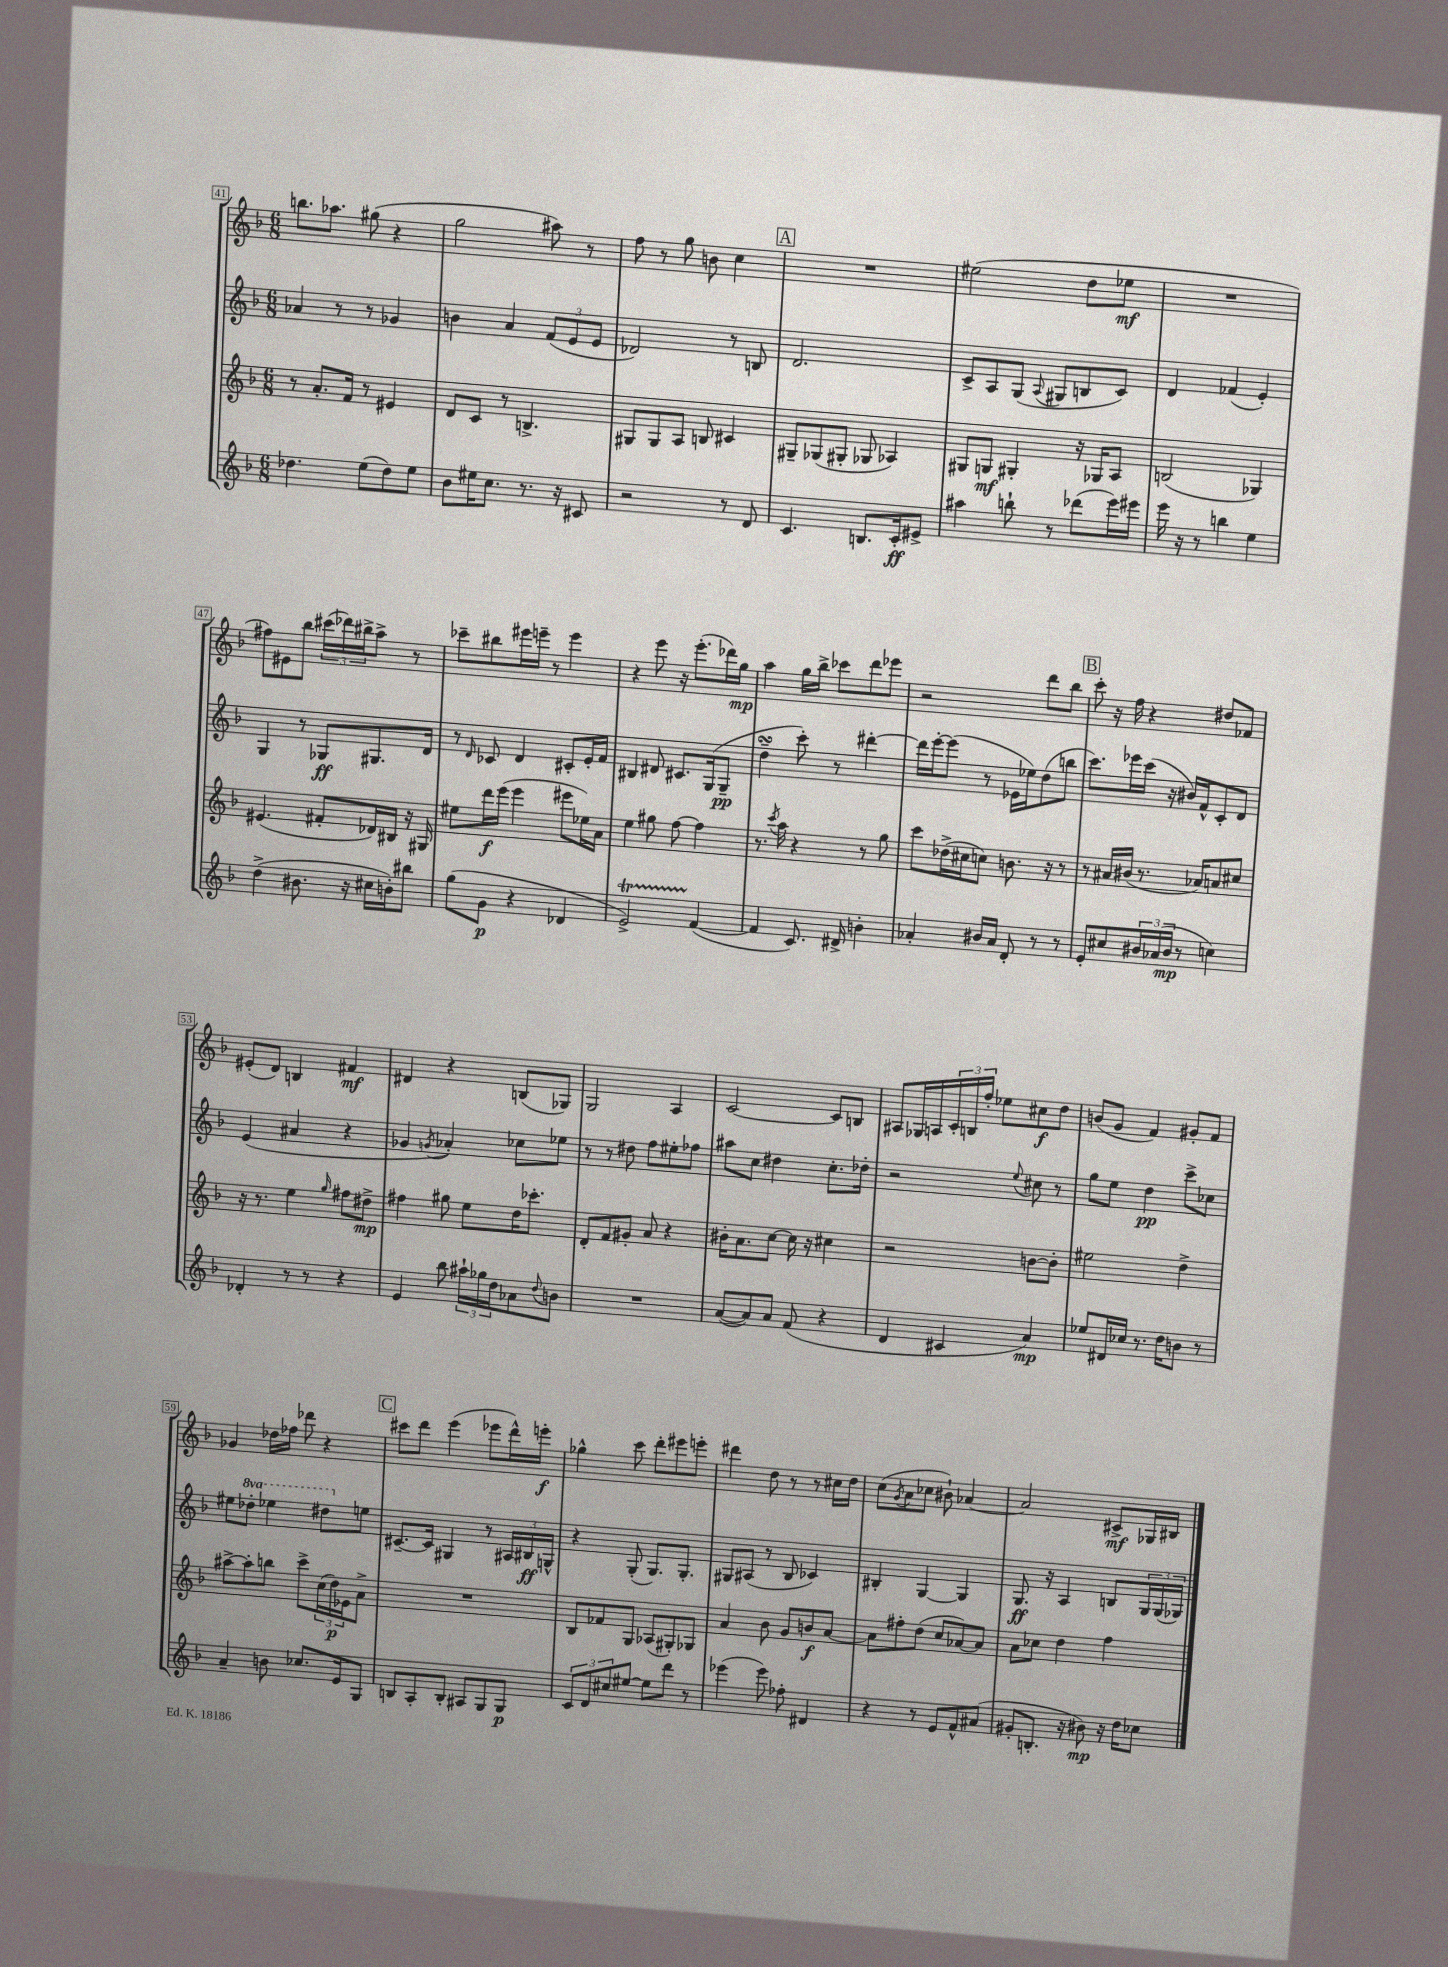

**kern	**dynam	**kern	**dynam	**kern	**dynam	**kern	**dynam
*part4	*part4	*part3	*part3	*part2	*part2	*part1	*part1
*staff4	*staff4	*staff3	*staff3	*staff2	*staff2	*staff1	*staff1
*clefG2	*	*clefG2	*	*clefG2	*	*clefG2	*
*k[b-]	*	*k[b-]	*	*k[b-]	*	*k[b-]	*
*M6/8	*	*M6/8	*	*M6/8	*	*M6/8	*
=41	=41	=41	=41	=41	=41	=41	=41
4.dd-X\	.	8r	.	4a-X/	.	8.bbn\L	.
.	.	8.a'/L	.	.	.	.	.
.	.	.	.	.	.	8.aa-X\J	.
.	.	.	.	8r	.	.	.
.	.	16f/Jk	.	.	.	.	.
(8ee\L	.	8r	.	8r	.	(8gg#X\	.
8dd-\)	.	4e#X/	.	4g-X/	.	4r	.
8ee\J	.	.	.	.	.	.	.
=42	=42	=42	=42	=42	=42	=42	=42
8b-\L	.	8d/L	.	4bn\	.	2gg\	.
16ee#X\K	.	8c/J	.	.	.	.	.
8.cc\J	.	.	.	.	.	.	.
.	.	8r	.	4a/	.	.	.
8.r	.	4.Bn^/	.	.	.	.	.
.	.	.	.	(12f/L	.	8aa#X\)	.
16r	.	.	.	.	.	.	.
.	.	.	.	12e/	.	.	.
8c#X/	.	.	.	.	.	8r	.
.	.	.	.	12e/J	.	.	.
=43	=43	=43	=43	=43	=43	=43	=43
2r	.	8G#X/L	.	2d-X/)	.	8ff\	.
.	.	8G#/	.	.	.	8r	.
.	.	8A/J	.	.	.	8gg\	.
.	.	8Bn/	.	.	.	8bn\	.
8r	.	4c#X/	.	8r	.	4cc\	.
8d/	.	.	.	8Bn/	.	.	.
!!LO:REH:place=s1:t=A
=44	=44	=44	=44	=44	=44	=44	=44
4.c/	.	8G#X~/L	.	2.d/	.	2.r	.
.	.	(8G-X/	.	.	.	.	.
.	.	8G#X'/J	.	.	.	.	.
8.Bn/L	.	8G-X/	.	.	.	.	.
.	.	4A-X/)	.	.	.	.	.
16c'/k	ff	.	.	.	.	.	.
8e#X^/J	.	.	.	.	.	.	.
=45	=45	=45	=45	=45	=45	=45	=45
4aa#X\	.	8G#X/L	.	8c^/L	.	(2ee#X\	.
.	.	8Gn/J	mf	8A/	.	.	.
8bbn`\	.	4G#X'/	.	(8G/J	.	.	.
.	.	.	.	8qqA/	.	.	.
8r	.	.	.	8G#X/L	.	.	.
(8ddd-X\L	.	16r	.	8Bn/	.	8dd\L	.
.	.	16G-X/KL	.	.	.	.	.
16eee\L)	.	8A/J	.	8c/J)	.	8ee-X\J	mf
16eee#X\JJ	.	.	.	.	.	.	.
=46	=46	=46	=46	=46	=46	=46	=46
16eee\	.	(2Bn/	.	4d/	.	2.r	.
16r	.	.	.	.	.	.	.
8r	.	.	.	.	.	.	.
4bbn\	.	.	.	(4f-X/	.	.	.
4ee\	.	4G-X/)	.	4e'/)	.	.	.
!!LO:LB:g=z
=47	=47	=47	=47	=47	=47	=47	=47
(4dd^\	.	(4.e#X/	.	4G/	.	8ff#X\L)	.
.	.	.	.	.	.	8e#X\	.
8.b#X\	.	.	.	8r	.	8bb-\J	.
.	.	8f#X'/L	.	8G-X/L	ff	(24ccc#X\LL	.
.	.	.	.	.	.	24ddd-X\)	.
16r	.	.	.	.	.	.	.
.	.	.	.	.	.	24bb#X^\J	.
16cc#X\LL	.	16d-X/L)	.	8.G#X/	.	8aa^\J	.
16bn'\J)	.	16B#X/JJ	.	.	.	.	.
8bb#X\J	.	16r	.	.	.	8r	.
.	.	16G#X/	.	16d/Jk	.	.	.
=48	=48	=48	=48	=48	=48	=48	=48
(8gg\L	.	8ee#X\L	.	8r	.	8ccc-X~\L	.
.	.	.	.	16qqd/	.	.	.
8g\J	p	16ddd\L	f	8c-X/	.	8bb#X\	.
.	.	(16eee\JJ	.	.	.	.	.
4r	.	4eee\	.	4d/	.	16eee#X\L	.
.	.	.	.	.	.	16eeen~\JJ	.
.	.	.	.	.	.	8r	.
4d-X/	.	8eee#X\L	.	8c#X'/L	.	4eee\	.
.	.	16ee-X\L)	.	16e'/L	.	.	.
.	.	16a\JJ	.	16f/JJ	.	.	.
=49	=49	=49	=49	=49	=49	=49	=49
2et^/)	.	4ee\	.	4B#X/	.	4r	.
.	.	8gg#X\	.	8d#X/	.	8eee\	.
.	.	[8ff\	.	8.c#X/L	.	16r	.
.	.	.	.	.	.	(8.eee'\L	.
([4f/	.	4ff\]	.	.	.	.	.
.	.	.	.	(16G/k	.	.	.
.	.	.	.	8G~/J	pp	16ddd-X\L)	.
.	.	.	.	.	.	16gg\JJ	mp
=50	=50	=50	=50	=50	=50	=50	=50
4f/]	.	8.r	.	4ddsSSS~\	.	4aa\	.
.	.	8qccc/	.	.	.	.	.
.	.	16aa\	.	.	.	.	.
8.c/)	.	4r	.	8ccc'\)	.	16gg\LL	.
.	.	.	.	.	.	16bb-^\JJ	.
.	.	.	.	8r	.	8ccc-X\L	.
16d#X^/	.	.	.	.	.	.	.
4bn'\	.	8r	.	[4ddd#X'\	.	8ddd\	.
.	.	8gg\	.	.	.	8eee-X\J	.
=51	=51	=51	=51	=51	=51	=51	=51
4a-X'/	.	8ccc\L	.	16ddd#\LL]	.	2r	.
.	.	.	.	[16eee'\J	.	.	.
.	.	(16dd-X^\L	.	(8eee\J]	.	.	.
.	.	16cc#X\J	.	.	.	.	.
16b#X/LL	.	8ccn\J)	.	8r	.	.	.
16a-/JJ	.	.	.	.	.	.	.
8d'/	.	8.bn\	.	16e-X\LL	.	.	.
.	.	.	.	16ee-X\J)	.	.	.
8r	.	.	.	(8dd\	.	8ddd\L	.
.	.	16r	.	.	.	.	.
8r	.	8r	.	8bbn\J	.	8bb-\J	.
!!LO:REH:place=s1:t=B
=52	=52	=52	=52	=52	=52	=52	=52
8e'/L	.	8r	.	8.ccc\L)	.	8ccc'\	.
8cc#X/	.	16a#X/LL	.	.	.	16r	.
.	.	(16b#X/JJ	.	16eee-X\L	.	16ff\	.
24b#X/L	.	8.r	.	(16ccc\JJ	.	4r	.
(24a-X/	.	.	.	.	.	.	.
.	.	.	.	16r	.	.	.
24b#/JJ	mp	.	.	.	.	.	.
8r	.	.	.	16b#X/LL)	.	.	.
.	.	16a-X/KL)	.	16f^^/J	.	.	.
4ccn\)	.	8an/	.	8c'/	.	8dd#X/L	.
.	.	8cc#X/J	.	8d/J	.	8f-X/J	.
!!LO:LB:g=z
=53	=53	=53	=53	=53	=53	=53	=53
4d-X'/	.	16r	.	(4e/	.	(8e#X'/L	.
.	.	8.r	.	.	.	.	.
.	.	.	.	.	.	8d/J)	.
8r	.	4ee\	.	4a#X/	.	4Bn/	.
8r	.	.	.	.	.	.	.
.	.	16qqgg/	.	.	.	.	.
4r	.	8ff#X\L	.	4r	.	4f#X/	mf
.	.	8dd#X^\J	mp	.	.	.	.
=54	=54	=54	=54	=54	=54	=54	=54
4e/	.	4ff#X\	.	4g-X/	.	4d#X/	.
.	.	.	.	8qgn/	.	.	.
8bb-\	.	8gg#X\	.	4a-X'/)	.	4r	.
24aa#X`\LL	.	8ee\L	.	.	.	.	.
24gg-X\	.	.	.	.	.	.	.
24dd\J	.	.	.	.	.	.	.
8a-X\	.	16dd\K	.	8cc-X\L	.	(8Bn/L	.
.	.	8.ccc-X'\J	.	.	.	.	.
8qqdd/	.	.	.	.	.	.	.
8bn\J	.	.	.	8ee-X\J	.	8G-X/J)	.
=55	=55	=55	=55	=55	=55	=55	=55
2.r	.	8d'/L	.	8r	.	2G/	.
.	.	8f/	.	8r	.	.	.
.	.	8g#X'/J	.	8dd#X\	.	.	.
.	.	8a/	.	8ff\L	.	.	.
.	.	4r	.	8ee#X'\	.	4A/	.
.	.	.	.	8ff-X\J	.	.	.
=56	=56	=56	=56	=56	=56	=56	=56
([8a/L	.	16b#X'\KL	.	8aa#X\L	.	[2c/	.
.	.	8.a\	.	.	.	.	.
8a/])	.	.	.	8cc\J	.	.	.
8a/J	.	[8cc\J	.	4dd#X\	.	.	.
(8f/	.	16cc\]	.	.	.	.	.
.	.	16r	.	.	.	.	.
4r	.	4cc#X\	.	8.cc'\L	.	8c/L]	.
.	.	.	.	.	.	8Bn/J	.
.	.	.	.	16dd-X'\Jk	.	.	.
=57	=57	=57	=57	=57	=57	=57	=57
4d/	.	2r	.	2r	.	8A#X/L	.
.	.	.	.	.	.	16G-X/L	.
.	.	.	.	.	.	16An/	.
4c#X/	.	.	.	.	.	24c'/	.
.	.	.	.	.	.	24Bn/	.
.	.	.	.	.	.	24ff'/JJ	.
.	.	.	.	.	.	8ee-X\L	.
.	.	.	.	8qqee/	.	.	.
4a/)	mp	[8bn\L	.	8cc#X\	.	8cc#X\	f
.	.	8b'\J]	.	8r	.	8dd\J	.
=58	=58	=58	=58	=58	=58	=58	=58
8ee-X/L	.	2ee#X\	.	8gg\L	.	(8bn/L	.
16d#X/L	.	.	.	8ee\J	.	8g/J	.
16cc-X/JJ	.	.	.	.	.	.	.
8.r	.	.	.	4dd\	pp	4f/)	.
16dd\KL	.	.	.	.	.	.	.
8bn\J	.	4dd^\	.	8ccc^\L	.	8g#X'/L	.
8r	.	.	.	8cc-X\J	.	8f/J	.
!!LO:LB:g=z
=59	=59	=59	=59	=59	=59	=59	=59
4a~/	.	[8aa#X^\L	.	8ee#X\L	.	4g-X/	.
*	*	*	*	*8va	*	*	*
.	.	8aa#'\]	.	8ddd-X'\J	.	.	.
8bn\	.	8bbn\J	.	4eee-X\	.	16dd-X\LL	.
.	.	.	.	.	.	16ff-X\JJ	.
8.cc-X/L	.	8ccc^\L	.	.	.	8ddd-X\	.
.	.	(24cc\L	.	8ddd#X\L	.	4r	.
.	.	24dd\)	p	.	.	.	.
16e/k	.	.	.	.	.	.	.
.	.	24e-X\J	.	.	.	.	.
*	*	*	*	*X8va	*	*	*
8G/J	.	8a^\J	.	8een\J	.	.	.
!!LO:REH:place=s1:t=C
=60	=60	=60	=60	=60	=60	=60	=60
8Bn/L	.	2.r	.	[8.c#X~/L	.	8ccc#X\L	.
8A'/	.	.	.	.	.	8ddd\J	.
.	.	.	.	16c#/Jk]	.	.	.
8B'/J	.	.	.	4G#X/	.	(4eee\	.
8A#X/L	.	.	.	.	.	.	.
8G/	.	.	.	8r	.	8eee-X\L	.
8G/J	p	.	.	24A#X/LL	.	16ddd^^\L)	.
.	.	.	.	24B#X/	ff	.	.
.	.	.	.	.	.	16eeen'\JJ	f
.	.	.	.	24Gn^^/JJ	.	.	.
=61	=61	=61	=61	=61	=61	=61	=61
12c/L	.	8B-/L	.	4r	.	4gg-X^^\	.
12d/	.	.	.	.	.	.	.
.	.	8f-X/	.	.	.	.	.
12cc#X/	.	.	.	.	.	.	.
[8ee#X/J	.	8G/J	.	(8G'/	.	8ccc\	.
8ee#\L]	.	(8A-X/L	.	8.G/L)	.	8ddd'\L	.
8ddd\J	.	8G#X'/)	.	.	.	8eee#X\	.
.	.	.	.	8.G'/J	.	.	.
8r	.	8G-X/J	.	.	.	8eeen'\J	.
=62	=62	=62	=62	=62	=62	=62	=62
(4eee-X\	.	4a/	.	8G#X/L	.	4ddd#X\	.
.	.	.	.	(8A#X/J	.	.	.
8eee-\)	.	8b-\	.	8r	.	8dd\	.
8ff-X'\	.	8g/L	.	8B-/	.	8r	.
4d#X/	.	8bn/	f	4c-X/)	.	8r	.
.	.	[8a/J	.	.	.	16cc#X\LL	.
.	.	.	.	.	.	16dd\JJ	.
=63	=63	=63	=63	=63	=63	=63	=63
4r	.	8a\L]	.	4B#X'/	.	(8cc\L	.
.	.	.	.	.	.	8qg/	.
.	.	8ff#X'\	.	.	.	8a\	.
8r	.	(8dd\J	.	[4G/	.	8cc-X\J	.
8e/L	.	8cc/L	.	.	.	8b#X`\)	.
8f^^/	.	[8a-X/)	.	4G/]	.	[4a-X/	.
(8a#X/J	.	8a-/J]	.	.	.	.	.
=64	=64	=64	=64	=64	=64	=64	=64
8g#X'/L	.	8a\L	.	8.G/	ff	2a-/]	.
8.Bn'/J	.	8cc-X\J	.	.	.	.	.
.	.	.	.	16r	.	.	.
.	.	4dd\	.	4A/	.	.	.
16r	.	.	.	.	.	.	.
8b#X\)	mp	.	.	.	.	.	.
16r	.	4ff\	.	8Bn/L	.	8c#X^/L	mf
16dd\KL	.	.	.	.	.	.	.
8cc-X\J	.	.	.	24G/L	.	16G-X/L	.
.	.	.	.	(24G/	.	.	.
.	.	.	.	.	.	16B#X/JJ	.
.	.	.	.	24G-X/JJ)	.	.	.
==	==	==	==	==	==	==	==
*-	*-	*-	*-	*-	*-	*-	*-
